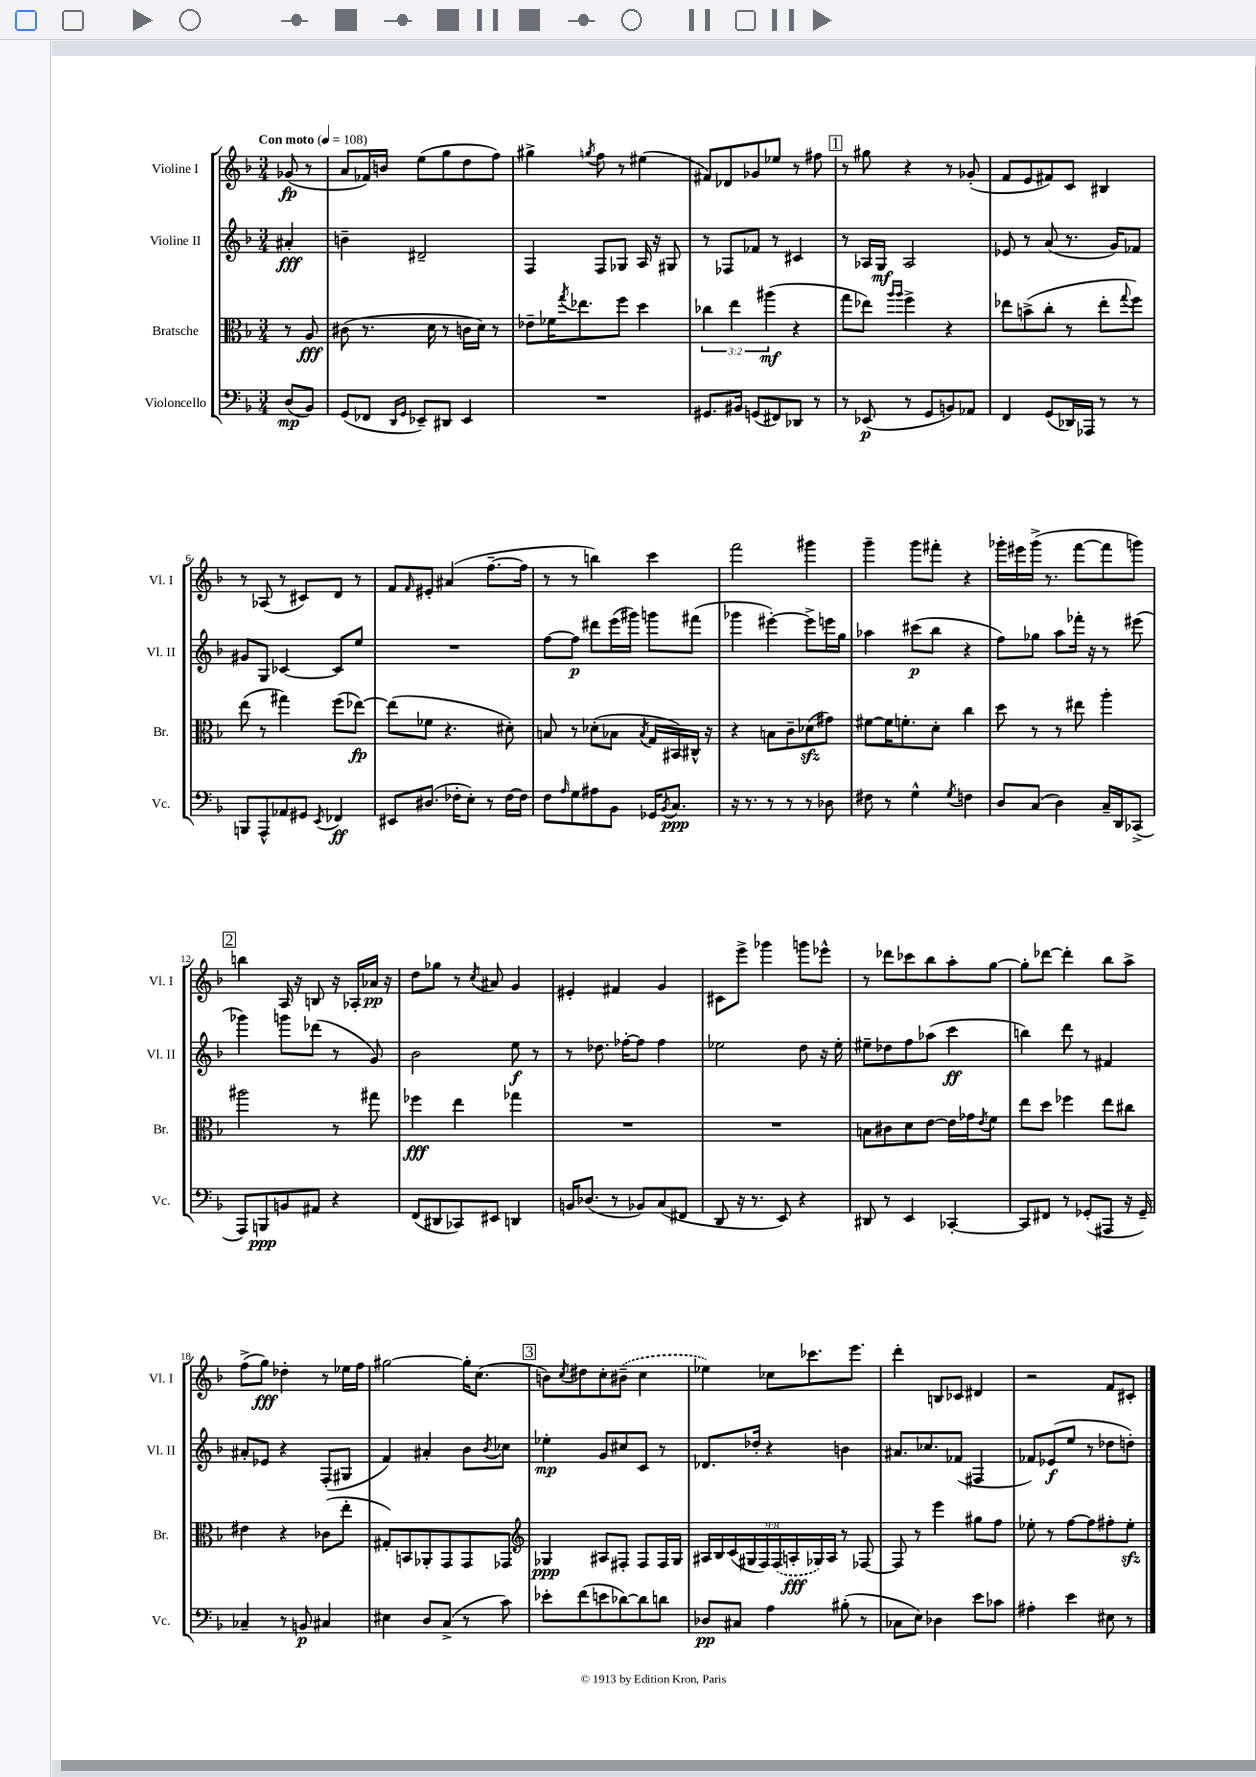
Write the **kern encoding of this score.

**kern	**kern	**kern	**kern
*staff4	*staff3	*staff2	*staff1
*clefF4	*clefC3	*clefG2	*clefG2
*k[b-]	*k[b-]	*k[b-]	*k[b-]
*M3/4	*M3/4	*M3/4	*M3/4
*MM108	*MM108	*MM108	*MM108
(8D	8r	4a#'	(8g-
8BB-)	8A	.	8r
=	=	=	=
(8GG	(8c#	4b~	8a
8FF-	8.r	.	16f-)
.	.	.	16b
16qqDD	.	.	.
16qqGG	.	.	.
8EE-~)	.	2d#~	(8ee
.	16d	.	.
8DD#	8r	.	8gg
4EE-	16c	.	8dd
.	16d)	.	.
.	8r	.	8ff)
=	=	=	=
2.r	8e-~	4F	4gg#^
.	16f-	.	.
.	8qgg	.	.
.	8.ee-	.	.
.	.	.	8qgg
.	.	8F	8ff
.	8ff	8G-	8r
.	4dd	16A	(4ee#
.	.	16r	.
.	.	8G#	.
=	=	=	=
8.GG#	6cc-	8r	8f#)
.	.	8F-	8d-
.	6ee	.	.
16BB#	.	.	.
(8GG	.	8f-	8g-
.	(6aa#	.	.
8FF#)	.	8r	8ee-
8DD-	4r	4c#	8r
8r	.	.	8ff#
=	=	=	=
8r	8gg	8r	8r
(8EE-	8ee-)	16A-	8gg#
.	.	16G	.
.	16qqaa	.	.
.	16qqaa	.	.
8r	4ff^	2A-	4r
8GG	.	.	.
8BB)	4r	.	8r
8AA-	.	.	(8g-'
=	=	=	=
4FF	8ee-	8e-	8f
.	(8b^	8r	8e
(8GG	8cc'	(8a	8f#)
16DD-)	8r	8.r	8c
16AAA-	.	.	.
8r	8ee-'	.	4B#
.	.	16g)	.
.	8qqgg	.	.
8r	8ff)	8f-	.
=	=	=	=
8BBB	(8ee	8g#	8r
8AAA^^	8r	8G	(8A-
8AA-	4gg#)	[4c-	8r
8GG#	.	.	8c#)
8qEE	.	.	.
4FF-	(8ff	8c-]	8d
.	[8ee-)	8ee	8r
=	=	=	=
8EE#	(8ee-]	2.r	8f
.	.	.	16qqf
(8.D#	8f-	.	8e#'
.	4.r	.	(4a#
16F-'	.	.	.
8E')	.	.	.
8r	.	.	[8.ff~
[16F-	8d#')	.	.
16F-]	.	.	16ff]
=	=	=	=
8F	8B	[8ff	8r
16qqA	.	.	.
8G	8r	8ff]	8r
8A#	(8d-'	8ddd#	4bb)
8BB-	8B-	(16eee	.
.	.	16ggg#)	.
.	8qB-	.	.
16GG-	16G	8ggg	4ccc
8qBB-	.	.	.
8.C	16BB#)	.	.
.	16C#^^	(8fff#	.
.	16r	.	.
=	=	=	=
16r	4r	4ggg-	2fff
8.r	.	.	.
8r	8B	[4eee#')	.
8r	8c~	.	.
8r	(8d-	8eee#^]	4ggg#
8D-	8g#)	16eee	.
.	.	16gg	.
=	=	=	=
8F#	[8f#	4aa-	4ggg~
8r	16f#]	.	.
.	8.f'	.	.
4G^^	.	(8ccc#	8ggg
.	8d'	8bb-	8fff#'
8qG	.	.	.
4F	4cc	4r	4r
=	=	=	=
8D	8dd	8ff)	16ggg-'
.	.	.	16eee#
(8C	8r	8gg-	(16ggg-^
.	.	.	8.r
4D)	8r	8aa	.
.	8ee#	16fff-'	[8fff
.	.	16r	.
16C~	4aa'	8r	8fff]
16DD	.	.	.
(8CC-^	.	(8eee#	8ggg)
=	=	=	=
8AAA)	2aa#	4ggg-)	4bb
8BBB	.	.	.
8BB	.	8ggg	16A
.	.	.	16r
8AA#	.	(8ddd-	8B
4r	8r	8r	16r
.	.	.	16A-'
.	8gg#	8g)	16a-
.	.	.	16r
=	=	=	=
(8FF	4ff-	2b-	8dd
8DD#	.	.	8gg-
8CC-)	4ee	.	8r
.	.	.	8qcc
8EE#	.	.	8a#
4DD	4gg-	8ee	4g
.	.	8r	.
=	=	=	=
16BB	2.r	8r	4e#'
(8.D-	.	.	.
.	.	8.dd-	.
8r	.	.	4f#
.	.	[16ff-'	.
8BB-)	.	8ff-]	.
(8C	.	4ff-	4g
8FF#	.	.	.
=	=	=	=
8DD	2.r	2ee-	8c#
16r	.	.	8eee^
8.r	.	.	.
.	.	.	4ggg-
8EE)	.	.	.
4r	.	8dd	8ggg
.	.	16r	8eee-^^
.	.	16ee-'	.
=	=	=	=
8DD#	8B	8ee#~	8r
8r	8c#	8dd-	8ddd-
4EE	8d	8ff	8ccc-
.	[8e	(8aa-	8bb-
[4CC-'	16e]	4ccc	8aa'
.	16g-	.	.
.	8qe	.	.
.	8f	.	[8gg
=	=	=	=
8CC-]	8ee	4bb)	8gg']
8FF#	8dd	.	[8ddd-
8r	4ff-	8ddd	4ddd-']
(8GG-'	.	8r	.
8AAA#	8ee	4f#	8bb-
16r	8cc#	.	8aa^
16GG-~)	.	.	.
=	=	=	=
4C-~	4e#	8a#'	(8ff^
.	.	8e-	8gg)
8r	4r	4r	4dd-'
8BB	.	.	.
4C#	(8c-	(8F'	8r
.	8ee'	8G#	16ee-
.	.	.	16ff
=	=	=	=
4E#	8G#')	4f)	[2gg#
.	8BB	.	.
8D	8AA-'	4a#'	.
(8C^	8GG	.	.
8r	8GG	8b-	16gg#']
.	.	.	(8.cc
.	.	8qb-	.
8c)	8GG-	8cc-	.
=	=	=	=
*	*clefG2	*	*
8e-'	4G-	4ee-'	8b)
.	.	.	8qcc
(8f	.	.	8dd#
8e	8A#	8g	8cc'
[8d-)	8F#'	8cc#	(8b#~
8d-]	8F#	8c	4cc
8d	16F#	8r	.
.	16G-	.	.
=	=	=	=
8D-	18A#	8.d-	4ee-)
.	18B-	.	.
.	(18c	.	.
8C#	.	.	.
.	18G#	.	.
.	.	16dd-'	.
.	18F)	.	.
4A	.	4r	8cc-
.	(18F	.	.
.	18A'	.	.
.	.	.	8.ccc-
.	18G-)	.	.
.	18A	.	.
(8B#'	8r	4b	.
.	.	.	8.eee
8r	[8F-	.	.
=	=	=	=
8C-	8F-]	8.a#	4ddd'
8E)	8r	.	.
.	.	8.cc-	.
4D-	4eee	.	8B
.	.	(8f-	8c-
8e	8gg#	4F#	4d#
8c-	8ff	.	.
=	=	=	=
4A#'	8ee-'	8f-)	2r
.	8r	(8e-	.
4e	[8ff	8ee	.
.	8ff]	8r	.
8E#	8ff#'	8dd-	8f
8r	8ee-'	8dd')	8c#'
==	==	==	==
*-	*-	*-	*-
